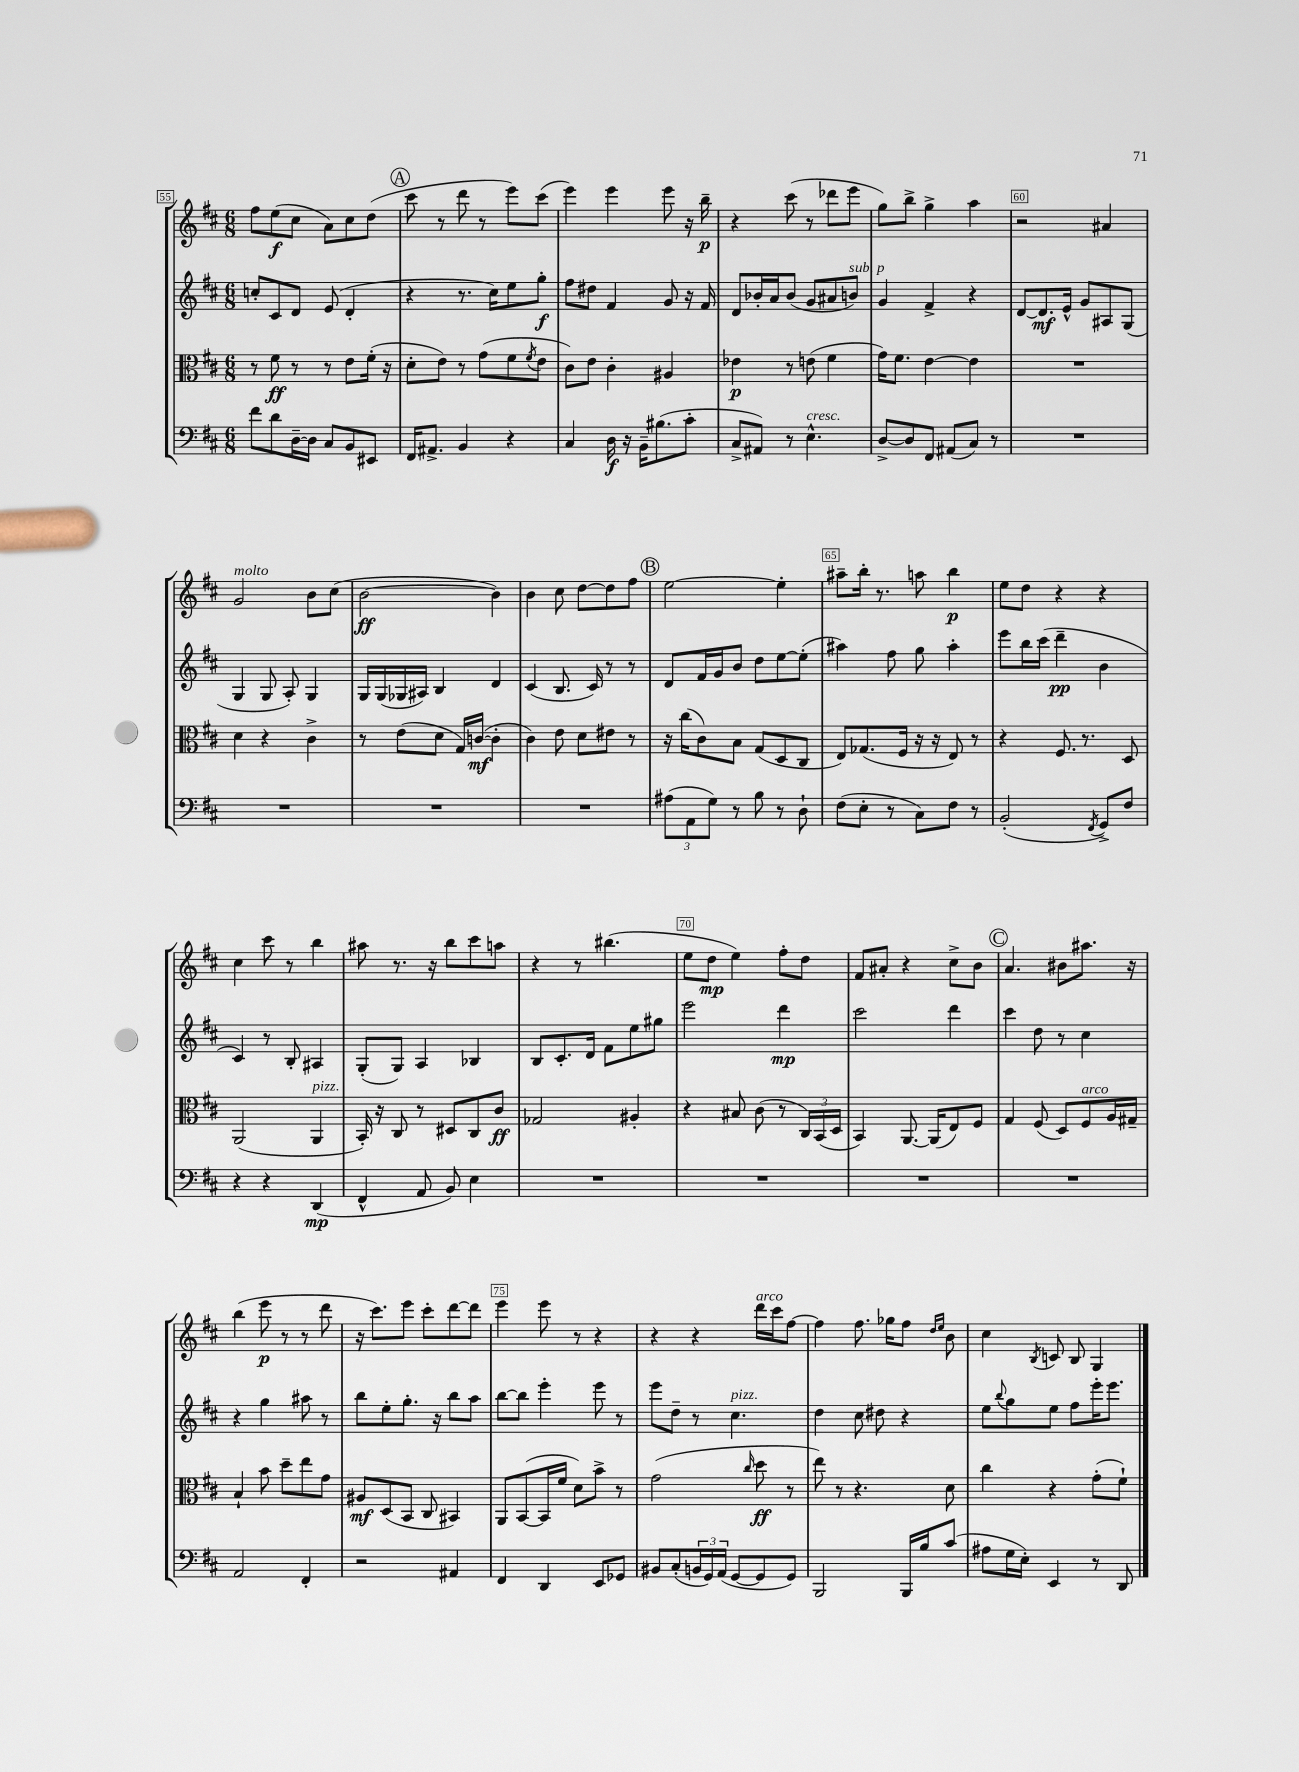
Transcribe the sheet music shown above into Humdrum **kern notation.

**kern	**dynam	**kern	**dynam	**kern	**dynam	**kern	**dynam
*part4	*part4	*part3	*part3	*part2	*part2	*part1	*part1
*staff4	*staff4	*staff3	*staff3	*staff2	*staff2	*staff1	*staff1
*clefF4	*	*clefC3	*	*clefG2	*	*clefG2	*
*k[f#c#]	*	*k[f#c#]	*	*k[f#c#]	*	*k[f#c#]	*
*M6/8	*	*M6/8	*	*M6/8	*	*M6/8	*
=55	=55	=55	=55	=55	=55	=55	=55
8f#\L	.	8r	.	8ccn'/L	.	8ff#\L	.
8d\	.	8f#\	ff	8c#/	.	(8ee\	f
[16D~\L	.	8r	.	8d/J	.	8cc#\J	.
16D\JJ]	.	.	.	.	.	.	.
8C#/L	.	8r	.	(8e/	.	8a\L)	.
8BB/	.	8e\L	.	4d'/	.	8cc#\	.
8EE#X/J	.	(16f#'\Jk	.	.	.	(8dd\J	.
.	.	16r	.	.	.	.	.
!!LO:REH:place=s1:t=A
=56	=56	=56	=56	=56	=56	=56	=56
16FF#/KL	.	8d'\L	.	4r	.	8ccc#\	.
8.AA#X^/J	.	.	.	.	.	.	.
.	.	8e\J)	.	.	.	8r	.
4BB/	.	8r	.	8.r	.	8ddd\	.
.	.	(8g\L	.	.	.	8r	.
.	.	.	.	16cc#\KL)	.	.	.
4r	.	8f#\	.	8ee\	.	8eee\L)	.
.	.	8qf#/	.	.	.	.	.
.	.	8e\J	.	8gg'\J	f	(8ccc#\J	.
=57	=57	=57	=57	=57	=57	=57	=57
4C#/	.	8c#\L)	.	8ff#\L	.	4eee\)	.
.	.	8e\J	.	8dd#X\J	.	.	.
16D\	f	4c#'\	.	4f#/	.	4eee\	.
16r	.	.	.	.	.	.	.
16BB~\KL	.	.	.	.	.	.	.
(8.B#X\	.	.	.	.	.	.	.
.	.	4A#X/	.	8g/	.	8eee\	.
8c#'\J	.	.	.	16r	.	16r	.
.	.	.	.	16f#/	.	16bb~\	p
=58	=58	=58	=58	=58	=58	=58	=58
8C#^/L	.	4e-X\	p	8d/L	.	4r	.
8AA#X/J)	.	.	.	16b-X'/L	.	.	.
.	.	.	.	16a/J	.	.	.
8r	.	8r	.	(8b-/J	.	(8ccc#\	.
!LO:TX:a:i:t=cresc.	!	!	!	!	!	!	!
4.E^^\	.	(8en\	.	8g/L	.	8r	.
.	.	4f#\	.	8a#X/	.	8ddd-X\L	.
!	!	!	!	!LO:TX:a:i:t=sub. p	!	!	!
.	.	.	.	8bn/J)	.	8eee\J	.
=59	=59	=59	=59	=59	=59	=59	=59
[8D^/L	.	16g\KL)	.	4g/	.	8gg\L)	.
.	.	8.f#\J	.	.	.	.	.
8D/]	.	.	.	.	.	8bb^\J	.
8FF#/J	.	[4e\	.	4f#^/	.	4gg^\	.
(8AA#X/L	.	.	.	.	.	.	.
8C#/J)	.	4e\]	.	4r	.	4aa\	.
8r	.	.	.	.	.	.	.
=60	=60	=60	=60	=60	=60	=60	=60
2.r	.	2.r	.	[8d/L	.	2r	.
.	.	.	.	8.d/]	mf	.	.
.	.	.	.	16e^^/Jk	.	.	.
.	.	.	.	8g/L	.	.	.
.	.	.	.	8A#X/	.	4a#X/	.
.	.	.	.	(8G/J	.	.	.
!!LO:LB:g=z
=61	=61	=61	=61	=61	=61	=61	=61
!	!	!	!	!	!	!LO:TX:a:i:t=molto	!
2.r	.	4d\	.	4G/	.	2g/	.
.	.	4r	.	8G/	.	.	.
.	.	.	.	8A'/)	.	.	.
.	.	4c#^\	.	4G/	.	8b\L	.
.	.	.	.	.	.	(8cc#\J	.
=62	=62	=62	=62	=62	=62	=62	=62
2.r	.	8r	.	16G/LL	.	[2b\	ff
.	.	.	.	(16G/	.	.	.
.	.	(8e\L	.	16G-X/	.	.	.
.	.	.	.	16A#X/JJ)	.	.	.
.	.	8d\J	.	4B/	.	.	.
.	.	16G/LL)	.	.	.	.	.
.	.	([16cn/JJ	mf	.	.	.	.
.	.	4c'\]	.	4d/	.	4b\])	.
=63	=63	=63	=63	=63	=63	=63	=63
2.r	.	4c#\)	.	(4c#/	.	4b\	.
.	.	8e\	.	8.B/	.	8cc#\	.
.	.	8d\L	.	.	.	[8dd\L	.
.	.	.	.	16c#/)	.	.	.
.	.	8e#X\J	.	8r	.	8dd\]	.
.	.	8r	.	8r	.	8ff#\J	.
!!LO:REH:place=s1:t=B
=64	=64	=64	=64	=64	=64	=64	=64
(12A#X\L	.	16r	.	8d/L	.	[2ee\	.
.	.	(16cc#\KL	.	.	.	.	.
12AA\	.	.	.	.	.	.	.
.	.	8c#\)	.	16f#/L	.	.	.
12G\J)	.	.	.	.	.	.	.
.	.	.	.	16g/J	.	.	.
8r	.	8B\J	.	8b/J	.	.	.
8B\	.	(8G/L	.	8dd\L	.	.	.
8r	.	8D/	.	[8ee\	.	4ee'\]	.
8D`\	.	8C#/J	.	(8ee'\J]	.	.	.
=65	=65	=65	=65	=65	=65	=65	=65
(8F#\L	.	8E/L)	.	4aa#X\)	.	8aa#X~\L	.
8E'\J	.	(8.G-X/	.	.	.	16bb'\Jk	.
.	.	.	.	.	.	8.r	.
8r	.	.	.	8ff#\	.	.	.
.	.	16F#/Jk	.	.	.	.	.
8C#\L)	.	16r	.	8gg\	.	8aan\	.
.	.	16r	.	.	.	.	.
8F#\J	.	8E/)	.	4aa#'\	.	4bb\	p
8r	.	8r	.	.	.	.	.
=66	=66	=66	=66	=66	=66	=66	=66
(2BB'/	.	4r	.	8eee\L	.	8ee\L	.
.	.	.	.	16bb\L	.	8dd\J	.
.	.	.	.	(16ccc#\JJ	.	.	.
.	.	8.F#/	.	4ddd~\	pp	4r	.
.	.	8.r	.	.	.	.	.
8qFF#/	.	.	.	.	.	.	.
8GG^/L)	.	.	.	4b\	.	4r	.
8F#/J	.	8D/	.	.	.	.	.
!!LO:LB:g=z
=67	=67	=67	=67	=67	=67	=67	=67
4r	.	(2AA/	.	4c#/)	.	4cc#\	.
4r	.	.	.	8r	.	8ccc#\	.
.	.	.	.	8B'/	.	8r	.
!	!	!LO:TX:a:i:t=pizz.	!	!	!	!	!
(4DD/	mp	4AA/	.	4A#X/	.	4bb\	.
=68	=68	=68	=68	=68	=68	=68	=68
4FF#^^/	.	16BB'/)	.	(8G'/L	.	8aa#X\	.
.	.	16r	.	.	.	.	.
.	.	8C#/	.	8G/J)	.	8.r	.
8AA/	.	8r	.	4A/	.	.	.
.	.	.	.	.	.	16r	.
8BB/)	.	8D#X/L	.	.	.	8bb\L	.
4E\	.	8C#/	.	4B-X/	.	8ccc#\	.
.	.	8c#/J	ff	.	.	8aan\J	.
=69	=69	=69	=69	=69	=69	=69	=69
2.r	.	2G-X/	.	8B/L	.	4r	.
.	.	.	.	8.c#'/	.	.	.
.	.	.	.	.	.	8r	.
.	.	.	.	16d/Jk	.	.	.
.	.	.	.	8f#\L	.	(4.bb#X\	.
.	.	4A#X'/	.	8ee\	.	.	.
.	.	.	.	8gg#X\J	.	.	.
=70	=70	=70	=70	=70	=70	=70	=70
2.r	.	4r	.	2eee\	.	8ee\L	.
.	.	.	.	.	.	8dd\J	mp
.	.	8B#X/	.	.	.	4ee\)	.
.	.	(8c#\	.	.	.	.	.
.	.	8r	.	4ddd\	mp	8ff#'\L	.
.	.	24C#/LL)	.	.	.	8dd\J	.
.	.	(24BB/	.	.	.	.	.
.	.	24D/JJ	.	.	.	.	.
=71	=71	=71	=71	=71	=71	=71	=71
2.r	.	4BB/)	.	2ccc#\	.	8f#/L	.
.	.	.	.	.	.	8a#X'/J	.
.	.	[8.AA/	.	.	.	4r	.
.	.	(16AA/KL]	.	.	.	.	.
.	.	8E/)	.	4ddd\	.	8cc#^\L	.
.	.	8F#/J	.	.	.	8b\J	.
!!LO:REH:place=s1:t=C
=72	=72	=72	=72	=72	=72	=72	=72
2.r	.	4G/	.	4ccc#\	.	4.a/	.
.	.	(8F#/	.	8dd\	.	.	.
.	.	8D/L)	.	8r	.	8b#X\L	.
!	!	!LO:TX:a:i:t=arco	!	!	!	!	!
.	.	8F#/	.	4cc#\	.	8.aa#X\J	.
.	.	16A/L	.	.	.	.	.
.	.	16G#X~/JJ	.	.	.	16r	.
!!LO:LB:g=z
=73	=73	=73	=73	=73	=73	=73	=73
2AA/	.	4B`/	.	4r	.	(4bb\	.
.	.	8b\	.	4gg\	.	8eee\	p
.	.	8dd~\L	.	.	.	8r	.
4FF#'/	.	8ee\	.	8aa#X\	.	8r	.
.	.	8g\J	.	8r	.	8ddd\	.
=74	=74	=74	=74	=74	=74	=74	=74
2r	.	8A#X/L	mf	8bb\L	.	16r	.
.	.	.	.	.	.	8.ccc#\L)	.
.	.	(8D/	.	8ee'\	.	.	.
.	.	8BB/J	.	8.gg'\J	.	8eee\J	.
.	.	8C#/	.	.	.	8ccc#'\L	.
.	.	.	.	16r	.	.	.
4AA#X/	.	4BB#X/)	.	8bb\L	.	[8ddd\	.
.	.	.	.	8aa\J	.	8ddd\J]	.
=75	=75	=75	=75	=75	=75	=75	=75
4FF#/	.	8AA/L	.	[8bb\L	.	4eee\	.
.	.	([8BB/	.	8bb\J]	.	.	.
4DD/	.	16BB/L]	.	4eee'\	.	8eee\	.
.	.	16f#/JJ	.	.	.	.	.
.	.	8d\L)	.	.	.	8r	.
8EE/L	.	8b^\J	.	8eee\	.	4r	.
8GG-X/J	.	8r	.	8r	.	.	.
=76	=76	=76	=76	=76	=76	=76	=76
8BB#X/L	.	(2g\	.	8eee\L	.	4r	.
(8C#'/	.	.	.	8dd~\J	.	.	.
24BBn/L	.	.	.	8r	.	4r	.
24GG/)	.	.	.	.	.	.	.
(24AA/JJ	.	.	.	.	.	.	.
!	!	!	!	!LO:TX:a:i:t=pizz.	!	!	!
[8GG/L	.	.	.	4.cc#\	.	.	.
.	.	16qqcc#/	.	.	.	.	.
!	!	!	!	!	!	!LO:TX:a:i:t=arco	!
8GG/]	.	8dd\	ff	.	.	16ddd\LL	.
.	.	.	.	.	.	16ccc#\J	.
8GG/J)	.	8r	.	.	.	[8ff#\J	.
=77	=77	=77	=77	=77	=77	=77	=77
2BBB/	.	8ee\)	.	4dd\	.	4ff#\]	.
.	.	8r	.	.	.	.	.
.	.	4.r	.	8cc#\	.	8.ff#\	.
.	.	.	.	8dd#X\	.	.	.
.	.	.	.	.	.	16gg-X\KL	.
16BBB/LL	.	.	.	4r	.	8ff#\J	.
16B/J	.	.	.	.	.	.	.
.	.	.	.	.	.	16qqdd/LL	.
.	.	.	.	.	.	16qqee/JJ	.
(8c#/J	.	8d\	.	.	.	8b\	.
=78	=78	=78	=78	=78	=78	=78	=78
8A#X\L	.	4cc#\	.	8ee\L	.	4cc#\	.
.	.	.	.	8qqbb/	.	.	.
16G\L	.	.	.	8gg\	.	.	.
16E'\JJ)	.	.	.	.	.	.	.
.	.	.	.	.	.	8qB/	.
4EE/	.	4r	.	8ee\J	.	8cn/	.
.	.	.	.	8ff#\L	.	8B/	.
8r	.	(8g'\L	.	16eee'\K	.	4G/	.
.	.	.	.	8.eee\J	.	.	.
8DD/	.	8f#`\J)	.	.	.	.	.
==	==	==	==	==	==	==	==
*-	*-	*-	*-	*-	*-	*-	*-
